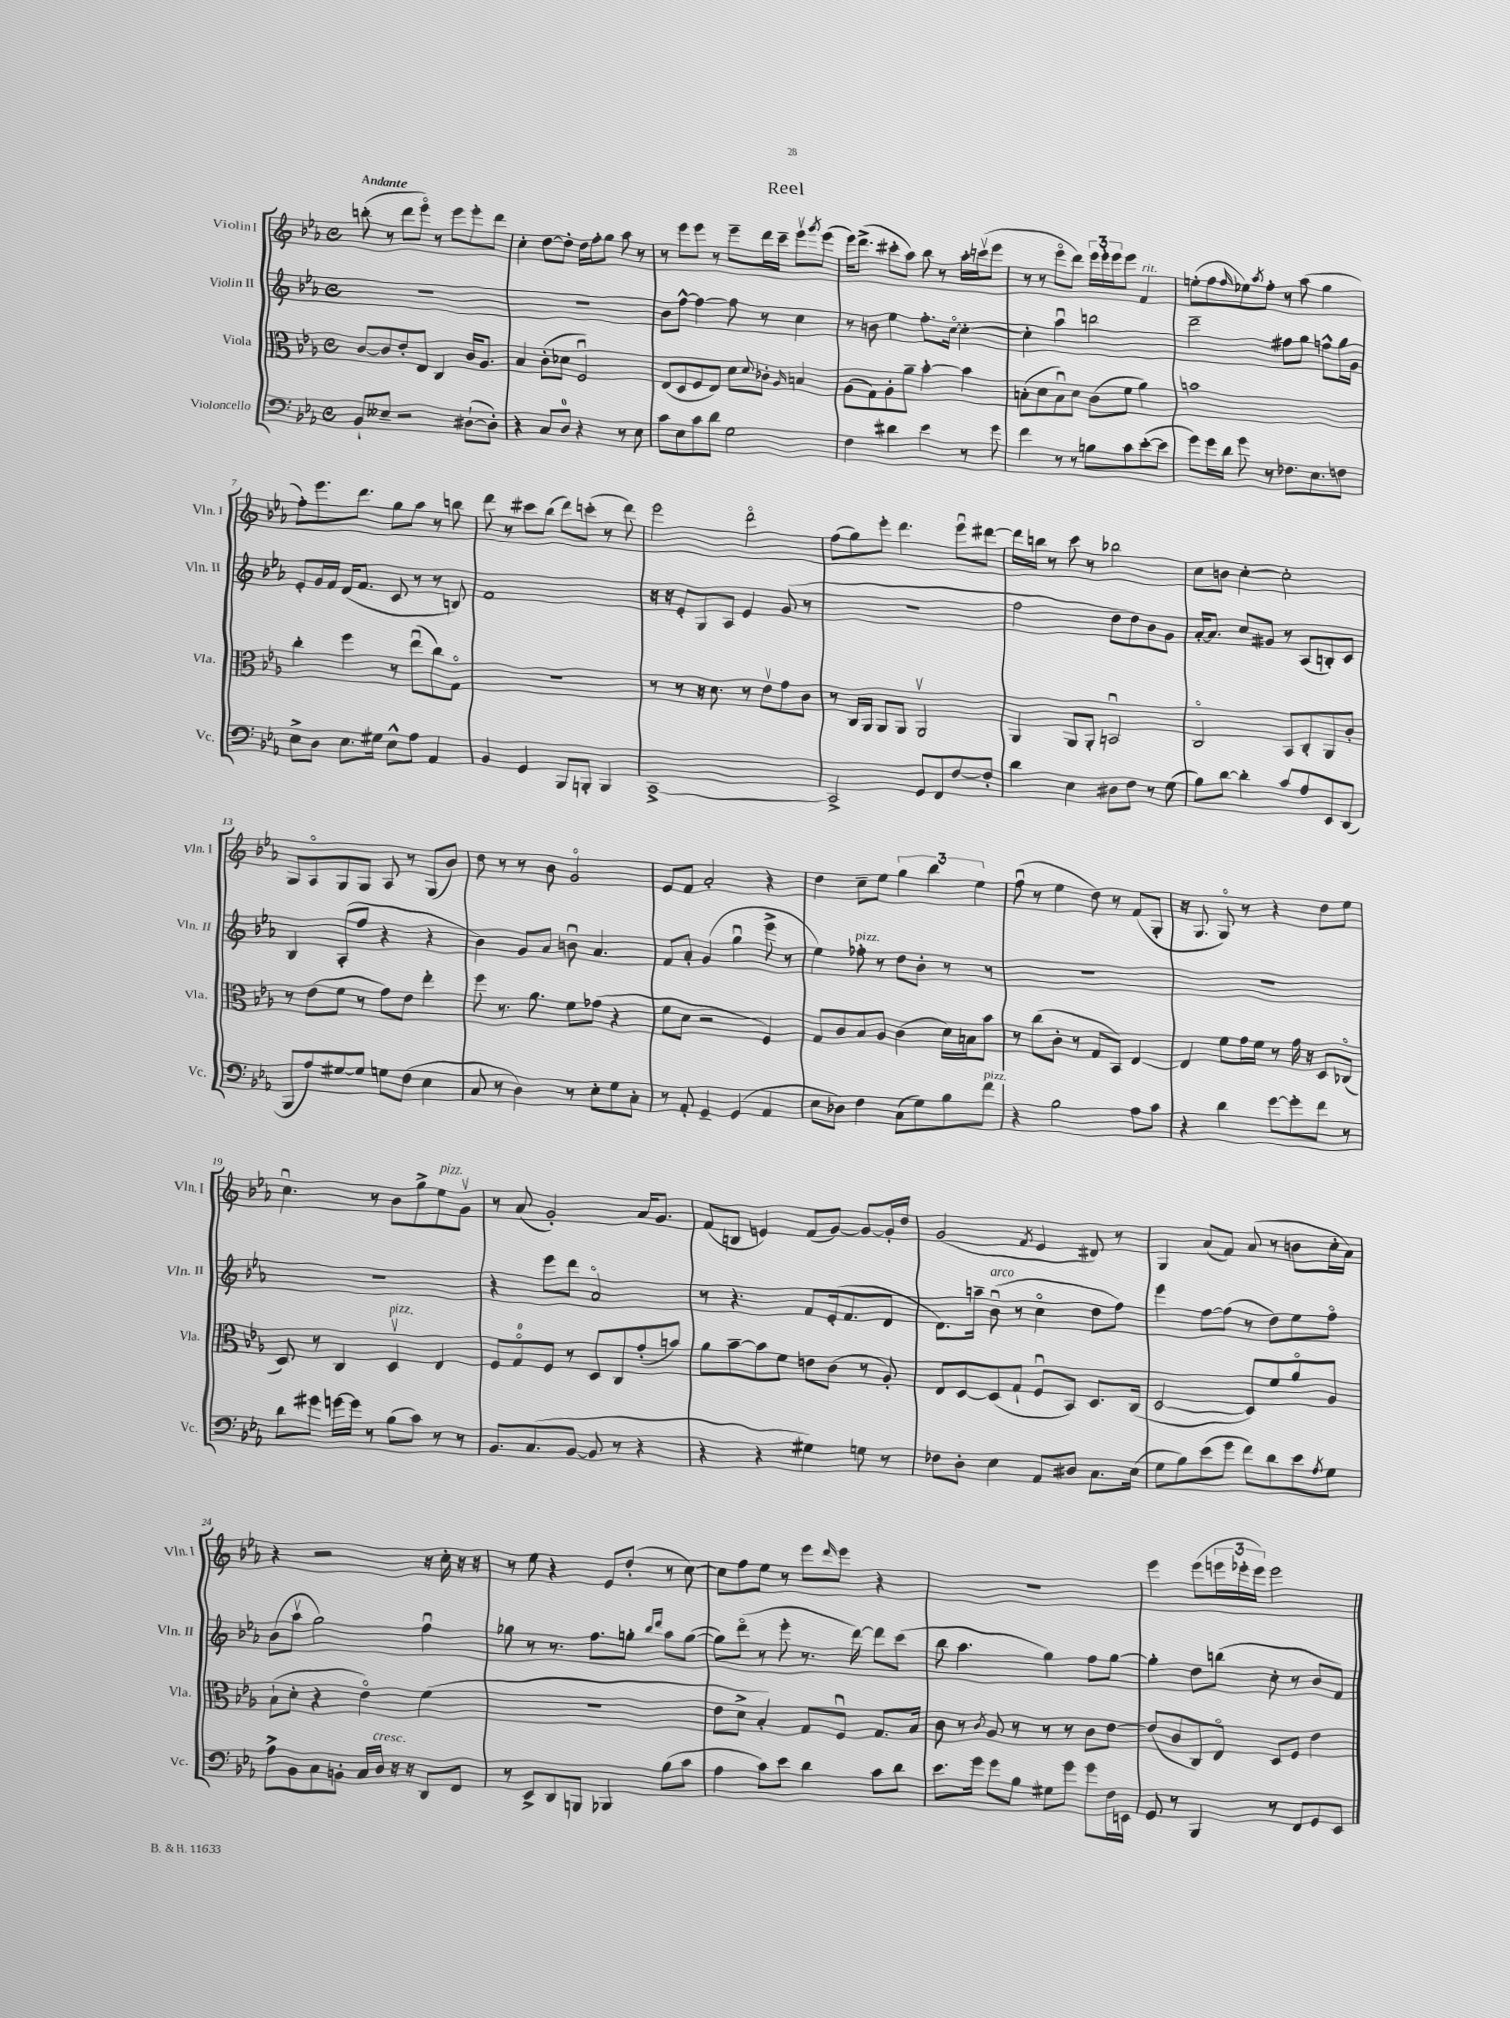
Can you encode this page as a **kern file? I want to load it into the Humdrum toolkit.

**kern	**kern	**kern	**kern
*staff4	*staff3	*staff2	*staff1
*clefF4	*clefC3	*clefG2	*clefG2
*k[b-e-a-]	*k[b-e-a-]	*k[b-e-a-]	*k[b-e-a-]
*M4/4	*M4/4	*M4/4	*M4/4
*met(c)	*met(c)	*met(c)	*met(c)
8BB-`	[8c	1r	(8bb'
8E--~	8c]	.	8r
2r	8e-'	.	8ddd
.	8E-	.	8eee-o)
.	4C	.	8r
.	.	.	8eee-
([8D#`	16c	.	8eee-'
.	8.A-	.	.
8D#'])	.	.	8ddd
=	=	=	=
4r	4B-	1r	4cc'
8C	(8c'	.	[8dd
8D	8d-	.	8dd']
4r	2Fu)	.	16dd
.	.	.	16ff'
.	.	.	8gg
8r	.	.	8aa-
8E-	.	.	8r
=	=	=	=
8c	(8E-	8b-	8r
8E-	8D	[8ff^^	8eee-
8c	8F	4ff_	8eee-
8d	8E-)	.	8r
2G	8d	8ff]	8eee-~
.	8qqd	.	.
.	8c-'	8r	16ddd
.	.	.	16ccc~
.	16qqA-	.	.
.	4B	4cc	8eee-v
.	.	.	8qggg
.	.	.	(8eee-
=	=	=	=
4F	(8A-	8r	16eee-)
.	.	.	(8.ddd^
.	8G)	8b	.
4d#	8A-'	4ee-	8ccc#'
.	8a-~	.	8aa-)
4e-	[4b-'	8.ff'	8bb-
.	.	.	8r
.	.	[16cco	.
8r	4b-]	4cc'_	16aa-'
.	.	.	(16cccv
8g	.	.	8eee-
=	=	=	=
4f	(8B'	4cc']	8r
.	8d	.	8r
8r	8Bu)	4aa-u	8eee-o
8r	8d	.	8ddd)
8B	(8c	2bb	24eee-
.	.	.	24eee-'
.	.	.	24eee-
8c	8f	.	8eee-
([8e-'	4a-)	.	4f
8e-]	.	.	.
=	=	=	=
8g)	1b	2ddd~	(8ee'
16g	.	.	8ff
16d	.	.	.
.	.	.	16qqff
8g	.	.	8ee-)
.	.	.	8qaa-
8r	.	.	8ff'
8.F-	.	8ff#	8r
.	.	8gg	(8aa-
8.E-	.	.	.
.	.	8ff^^	4gg
8F	.	16gg	.
.	.	16g	.
=	=	=	=
8E-^	4cc'	8e-'	8ff')
8D	.	16g	8.eee-
.	.	16f	.
8.E-	4ff	(16d	.
.	.	8.f	8.ddd
16G#	.	.	.
8E-^^	8r	8c	8gg
8A-	(8ee-u	8r	8aa-
4AA-	8cc)	8r	8r
.	8Go	8B)	8bb
=	=	=	=
4BB-	1r	1f	8ddd
.	.	.	8r
4GG	.	.	8ccc#
.	.	.	(8bb-
8BBB-	.	.	8ddd)
8BBB'	.	.	(8ccc'
4BBB	.	.	8r
.	.	.	8ddd)
=	=	=	=
[1CC^	8r	16r	2eee-
.	.	16r	.
.	8r	8e-'	.
.	16r	8G	.
.	8.d	.	.
.	.	8A-	.
.	8r	4e-	2dddo
.	8e-v	.	.
.	8g	(8g	.
.	8c	8r	.
=	=	=	=
2CC^]	8r	1r	(8ff
.	16C	.	8gg)
.	16AA-	.	.
.	8AA-	.	8eee-'
.	8AA-	.	4.ddd
8GG	2AA-v	.	.
8FF	.	.	.
[8F	.	.	8eee-u
8F']	.	.	[8ddd#
=	=	=	=
4d	4AA-	2ff	16ddd#]
.	.	.	16bb
.	.	.	8r
4E-	8AA-	.	8ccc
.	8AA-'	.	8r
8D#	2BBu	8dd	2bb-
8F	.	8dd)	.
8r	.	8b-	.
(8G	.	8g	.
=	=	=	=
8B-)	2Co	[16a-'	8cc
.	.	8.a-]	.
[8d	.	.	8b
4d']	.	8cc	[4cc'
.	.	8g#	.
8c	8BB-	8r	2cc']
8A-	8C'	(8A-	.
8EE-	8AA-	8B')	.
(8DD	8c'	8c	.
=	=	=	=
8BBB-	8r	4B-	8G
8A-)	(8e-	.	8A-o
[8G#	8f	(8A-'	8G
8G#]	8r	8ff	8G
8G	8g)	4r	8A-
(8F	8e-	.	8r
4E-	4ee-'	4r	(8G
.	.	.	8b-)
=	=	=	=
8C	8ff	4b-)	8dd
8r	8.r	.	8r
4D)	.	8g	8r
.	8.a-	.	.
.	.	8a-	8b-
8r	8f	8bu	2go
8E-'	(8g-	4.a-	.
8G	4r	.	.
8C'	.	.	.
=	=	=	=
8r	8f	8f	8e-
8AA-'	8d	8a-'	8f
4GG~	2r	(4g	2a-'
(4GG	.	4ggu	.
4AA-	4F)	8eee-^	4r
.	.	8r	.
=	=	=	=
8E-	8G	4ee-)	4dd
8D-)	8c	.	.
4F	8B-	8ff-'	8cc~
.	8A-	8r	8ee-
(8C	(4c	8dd	6gg
8G)	.	8b-'	.
.	.	.	6bb-
8B-	16d)	8r	.
.	16B	.	.
.	.	.	6ee-
8f	8b-	8r	.
=	=	=	=
4r	8r	1r	(8ffu
.	(8cc	.	8r
2B-	8c'	.	4ee-
.	8r	.	.
.	8G	.	8dd)
.	8BB-)	.	8r
8A-	[4E-	.	(8f
8c	.	.	8G'
=	=	=	=
4r	4E-]	1r	16r
.	.	.	8.G
4d	8f	.	8Go)
.	16g	.	8r
.	16f	.	.
[8g	8r	.	4r
8g']	16g	.	.
.	16r	.	.
8f	8D	.	8dd
8r	(8C-o	.	8ee-
=	=	=	=
8d	8D)	1r	4.ccu
8g#	8r	.	.
[16g	4C	.	.
16g]	.	.	.
8r	.	.	8r
(8B-	4Dv	.	8b-
8c)	.	.	8gg^
8r	4E-	.	8ee-
8r	.	.	8gv
=	=	=	=
8.BB-	8F	4r	8r
.	8Go	.	(8a-
(8.C	.	.	.
.	8F	8eee-	2g')
[8BB-	8r	8ddd	.
8BB-]	8D	2a-o	.
8r	8C	.	.
4r	(8g'	.	16a-
.	.	.	8.g
.	8b)	.	.
=	=	=	=
4r	8a-	8r	(8f
.	[8b-~	4.r	8B
4r	8b-]	.	4e)
.	8f	.	.
4G#)	8e	8f	(8f
.	(8c	(16e-'	[8g)
.	.	8.f	.
8G	8r	.	8g_
8r	8A-')	8d	16g']
.	.	.	16dd
=	=	=	=
8F-	8E-	8.d)	(2g
8D'	[8D	.	.
.	.	16aa~	.
4E-	(8D]	(8b-u	.
.	8G`	8r	.
.	.	.	8qf
8AA-	8Fu	4cco	4e-
8D#	8BB-)	.	.
8.C	8.D	8dd	8d#)
.	.	8ff)	8r
(16E-	(16C	.	.
=	=	=	=
8G	[2D	4eee-	4G
8B-)	.	.	.
(8e-	.	[8ff	(8a-
8g	.	(8ff]	8f)
8f)	8D])	8r	(8a-
8d	8f	8dd)	8r
8e-	8a-o	8ee-	8b
8qA-	.	.	.
8G	8A-	8ffo	16cc'
.	.	.	16a-)
=	=	=	=
8A-^	(8B-`	(8b-	4r
8BB-	8d'	8aa-v	.
8C	4r	2gg)	2r
8BB'	.	.	.
16C	4e-o)	.	.
16D	.	.	.
16r	.	.	.
16r	.	.	.
8DD	(4f	4ffu	16r
.	.	.	16cc'
8FF	.	.	16r
.	.	.	16r
=	=	=	=
8r	1r	8gg-	8r
8EE-^	.	8r	8ee-
8DD	.	8.r	4r
8BBB	.	.	.
.	.	8.ff	.
4BBB-	.	.	8e-
.	.	8gg'	(8dd'
.	.	16qqbb-	.
.	.	16qqddd	.
(8B-	.	8aa-	8r
8c	.	([8gg	[8cc)
=	=	=	=
4A-	8e-	8gg])	8cc]
.	8d^	(8dddo	8ff
8c)	4B-')	8r	8ee-
8e-	.	8eee-'	8r
4d	8G	8.r	8eee-
.	.	.	16qqddd
.	8Fu	.	8eee-
.	.	[16ddd)	.
8c	8.G	8ddd]	4r
8d	.	(8ccc	.
.	16B-	.	.
=	=	=	=
8.e-	8c	8bb-	1r
.	8r	4.aa-	.
16g	.	.	.
.	8qc	.	.
8g	8A-	.	.
8B-	8r	.	.
8G#	8r	4gg)	.
8g	8r	.	.
8g	8c	8ff	.
16F	[8e-	[8gg	.
16EE	.	.	.
=	=	=	=
8GG	(8e-]	4gg']	4eee-
8r	8c	.	.
4BBB-	8C)	8dd	(8eee-
.	8E-o	(8bb	24eee
.	.	.	24eee-'
.	.	.	24eee-)
8r	8D	8cc'	2eee-
8FF	8F	8r	.
8GG	4e-	8b-	.
8EE-	.	8f)	.
==	==	==	==
*-	*-	*-	*-
